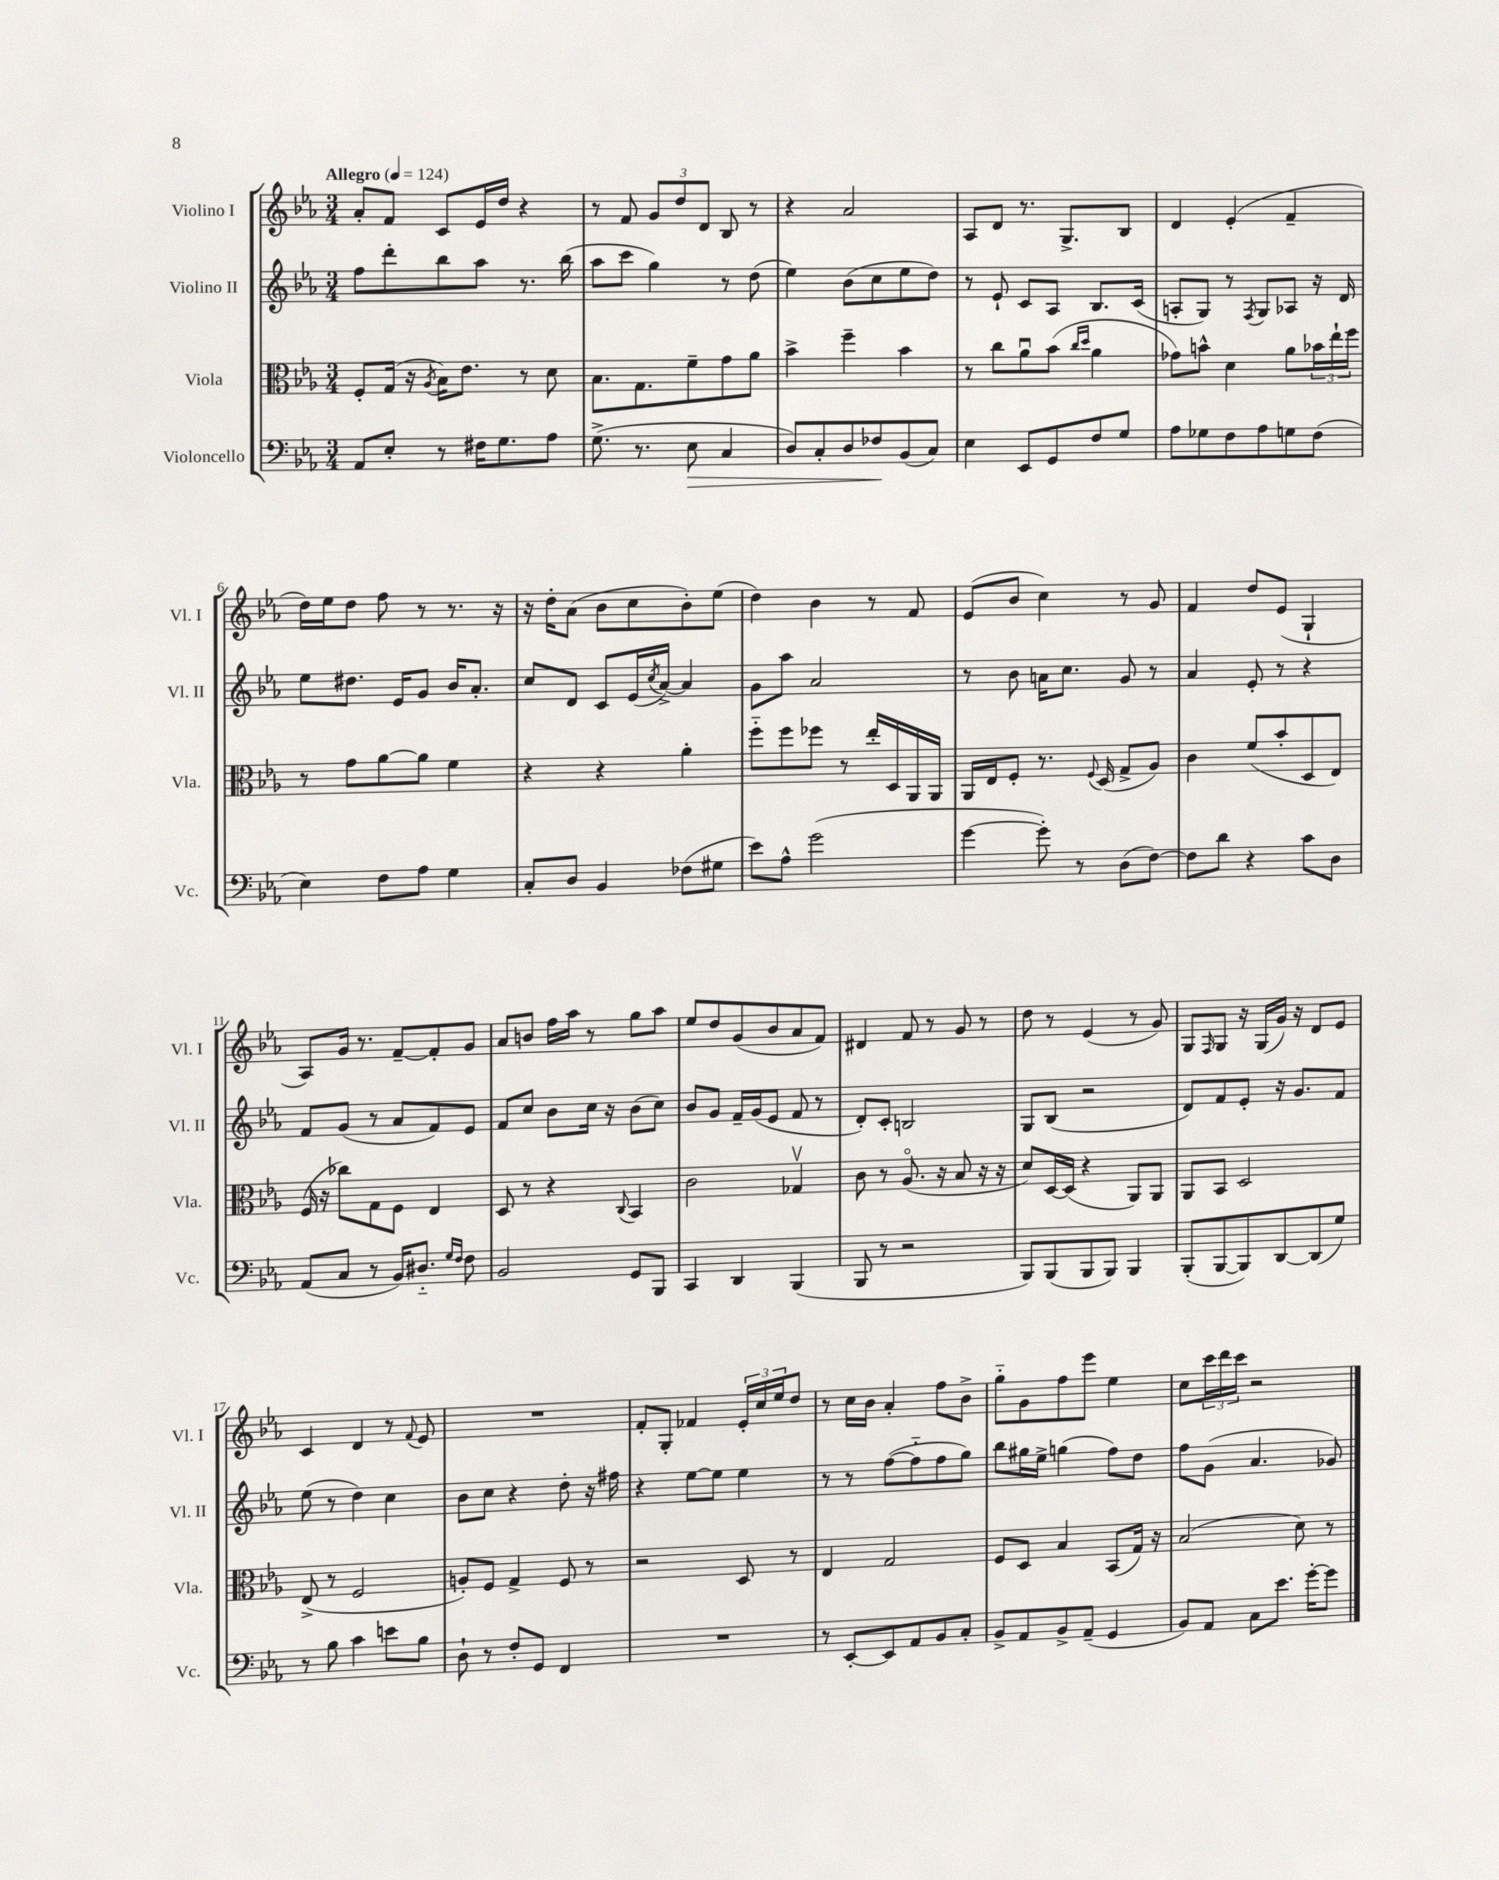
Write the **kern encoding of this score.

**kern	**dynam	**kern	**kern	**kern
*part4	*part4	*part3	*part2	*part1
*staff4	*staff4	*staff3	*staff2	*staff1
*I"Violoncello	*	*I"Viola	*I"Violino II	*I"Violino I
*I'Vc.	*	*I'Vla.	*I'Vl. II	*I'Vl. I
*clefF4	*	*clefC3	*clefG2	*clefG2
*k[b-e-a-]	*	*k[b-e-a-]	*k[b-e-a-]	*k[b-e-a-]
*M3/4	*	*M3/4	*M3/4	*M3/4
*MM124	*	*MM124	*MM124	*MM124
=1	=1	=1	=1	=1
!	!	!	!	!LO:TX:a:B:t=Allegro
8AA-/L	.	8F'/L	8ff\L	8a-'/L
8E-'/J	.	(16G/Jk	8ddd'\	8f/J
.	.	16r	.	.
.	.	8qA-/	.	.
8r	.	16B-\KL)	8bb-\	8c/L
.	.	8.e-\J	.	.
16F#X\KL	.	.	8aa-\J	16e-/L
8.G\	.	.	.	16dd/JJ
.	.	8r	8.r	4r
8A-\J	.	8d\	.	.
.	.	.	(16bb-\	.
=2	=2	=2	=2	=2
(8.G^\	.	8.B-\L	8aa-\L	8r
.	.	.	8ccc\J	8f/
8.r	.	8.G\	.	.
.	.	.	4gg\)	12g/L
.	.	.	.	12dd/
!	!LO:HP:b	!	!	!
8E-\	>	8f~\	.	.
.	.	.	.	12d/J
4C/	.	8g\	8r	8B-/
.	.	8a-\J	(8dd\	8r
=3	=3	=3	=3	=3
8D/L)	.	4b-^\	4ee-\)	4r
8C'/	.	.	.	.
8D/	.	4ff~\	(8b-\L	2a-/
8F-X/	.	.	8cc\	.
(8BB-/	]	4b-\	8ee-\	.
8C/J)	.	.	8dd\J)	.
=4	=4	=4	=4	=4
4E-\	.	8r	8r	8A-/L
.	.	8cc\L	8e-`/	8d/J
8EE-/L	.	8a-u\	8c/L	8.r
8GG/	.	(8b-\J	8A-/J	.
.	.	.	.	8.G^/L
.	.	16qqcc/LL	.	.
.	.	16qqdd/JJ	.	.
8F/	.	4a-\	8.B-/L	.
8G/J	.	.	.	8B-/J
.	.	.	(16c/Jk	.
=5	=5	=5	=5	=5
8A-\L	.	8g-X\L)	8An'/L	4d/
8G-X\	.	8bn^^\J	8G/J)	.
8F\	.	4d\	8r	(4e-'/
.	.	.	8qF/	.
8A-\	.	.	8G/L	.
8Gn\	.	8a-\L	8A-X/J	4f~/
(8F\J	.	24b-X\L	16r	.
.	.	24ee-`\	.	.
.	.	.	16d/	.
.	.	24ff\JJ	.	.
!!LO:LB:g=z
=6	=6	=6	=6	=6
4E-\)	.	8r	8ee-\L	16dd\LL)
.	.	.	.	16ee-\J
.	.	8g\L	8.dd#X\J	8dd\J
8F\L	.	[8a-\	.	8ff\
.	.	.	16e-/KL	.
8A-\J	.	8a-\J]	8g/J	8r
4G\	.	4f\	16b-/KL	8.r
.	.	.	8.a-'/J	.
.	.	.	.	16r
=7	=7	=7	=7	=7
8C'/L	.	4r	8cc/L	16r
.	.	.	.	16dd'\KL
8D/J	.	.	8d/J	(8a-\J
4BB-/	.	4r	8c/L	8b-\L
.	.	.	(16e-/L	8cc\
.	.	.	8qcc/	.
.	.	.	[16a-^/JJ)	.
(8F-X\L	.	4a-'\	4a-/]	8b-'\)
8G#X\J	.	.	.	(8ee-\J
=8	=8	=8	=8	=8
8e-\L)	.	8ff\L	8g\L	4dd\)
8A-^^\J	.	8ff\	8aa-\J	.
(2g\	.	8ff-X\J	2a-/	4b-\
.	.	8r	.	.
.	.	16ee-'/LL	.	8r
.	.	16D/	.	.
.	.	16AA-/	.	8f/
.	.	16AA-/JJ	.	.
=9	=9	=9	=9	=9
[4g\	.	16AA-/LL	8r	(8e-/L
.	.	16E-/J	.	.
.	.	8F'/J	8b-\	8b-/J
8g'\])	.	8.r	16an\KL	4cc\)
.	.	.	8.cc\J	.
8r	.	.	.	.
.	.	8qqF/	.	.
.	.	(16D/	.	.
(8D\L	.	8G^/L	8g/	8r
[8F\J)	.	8A-/J)	8r	8g/
=10	=10	=10	=10	=10
8F\L]	.	4c\	4a-/	4f/
8d\J	.	.	.	.
4r	.	(8f/L	8e-'/	8dd/L
.	.	8b-'/	8r	(8e-/J
8c\L	.	8D/	4r	4G`/
8D\J	.	8E-/J)	.	.
!!LO:LB:g=z
=11	=11	=11	=11	=11
(8AA-/L	.	(16F/	8f/L	8A-/L)
.	.	16r	.	.
8C/J	.	8cc-X\L)	(8g/J	16g/Jk
.	.	.	.	8.r
8r	.	8G\	8r	.
16BB-/KL)	.	8F\J	8a-/L	[8f~/L
8.D#X/J	.	.	.	.
.	.	4E-/	8f/)	8f'/]
16qqG/LL	.	.	.	.
16qqF/JJ	.	.	.	.
8F\	.	.	8e-/J	8g/J
=12	=12	=12	=12	=12
2BB-/	.	8D/	8f/L	8a-/L
.	.	8r	8cc/J	8bn/J
.	.	4r	8b-\L	16ff\LL
.	.	.	.	16aa-\JJ
.	.	.	16cc\Jk	8r
.	.	.	16r	.
.	.	8qqC/	.	.
8GG/L	.	4BB-/	(8b-\L	8gg\L
8BBB-/J	.	.	8cc\J)	8aa-\J
=13	=13	=13	=13	=13
4CC/	.	2c\	8b-/L	8ee-/L
.	.	.	8g/J	8dd/
4DD/	.	.	16f~/LL	(8g/
.	.	.	(16g/J	.
.	.	.	8e-/J	8b-/
(4BBB-/	.	4G-Xv/	8f/	8a-/
.	.	.	8r	8f/J)
=14	=14	=14	=14	=14
8BBB-/	.	8c\	8d'/L)	4d#X/
8r	.	8r	8c'/J	.
2r	.	(8.A-/	2Bn/	8f/
.	.	.	.	8r
.	.	16r	.	.
.	.	8B-/	.	8g/
.	.	16r	.	8r
.	.	16r	.	.
=15	=15	=15	=15	=15
8BBB-/L)	.	8d/L)	8G/L	8dd\
(8BBB-/	.	[16D/L	(8B-/J	8r
.	.	(16D/JJ]	.	.
8BBB-/	.	4r	2r	(4e-/
8BBB-/J)	.	.	.	.
4BBB-/	.	8AA-/L)	.	8r
.	.	8AA-/J	.	8g/)
=16	=16	=16	=16	=16
(8BBB-'/L	.	8AA-/L	8d/L)	8G/L
.	.	.	.	16qqF/
[8BBB-/	.	8BB-/J	8f/	8G/J
8BBB-/])	.	2D/	8e-'/J	16r
.	.	.	.	(16G/LL
[8DD/	.	.	16r	16g/JJ)
.	.	.	8.g/L	16r
(8DD/]	.	.	.	8d/L
8G/J)	.	.	8f/J	8e-/J
!!LO:LB:g=z
=17	=17	=17	=17	=17
8r	.	(8E-^/	(8ee-\	4c/
8B-\	.	8r	8r	.
4c\	.	2F/	4dd\)	4d/
8en\L	.	.	4cc\	8r
.	.	.	.	8qqf/
8B-\J	.	.	.	8e-/
=18	=18	=18	=18	=18
8D`\	.	8An'/L)	8b-\L	2.r
8r	.	8F/J	8cc\J	.
8F'/L	.	4G^/	4r	.
8GG/J	.	.	.	.
4FF/	.	8F/	8dd'\	.
.	.	8r	16r	.
.	.	.	16ff#X\	.
=19	=19	=19	=19	=19
2.r	.	2r	4r	8f'/L
.	.	.	.	8G'/J
.	.	.	[8ee-\L	4f-X/
.	.	.	8ee-\J]	.
.	.	8D/	4ee-\	24e-'/LL
.	.	.	.	24cc/
.	.	.	.	24ee-/J
.	.	8r	.	8dd/J
=20	=20	=20	=20	=20
8r	.	4E-/	8r	8r
[8EE-'/L	.	.	8r	16cc\LL
.	.	.	.	16b-\JJ
8EE-/]	.	2G/	([8ff\L	4a-'/
8AA-/	.	.	8ff\]	.
8BB-/	.	.	8ff\	8ff\L
8C'/J	.	.	8gg\J)	8b-^\J
=21	=21	=21	=21	=21
8BB-^/L	.	8F/L	8bb-\L	8gg\L
8AA-/	.	8D/J	16gg#X\L	8g\
.	.	.	16ee-^\JJ	.
8BB-^/	.	4B-/	(4ggn\	8ff\
(8AA-~/J	.	.	.	8eee-\J
4GG/	.	(8BB-/L	8ff\L)	4ee-\
.	.	16G/Jk)	8dd\J	.
.	.	16r	.	.
=22	=22	=22	=22	=22
8BB-/L)	.	(2B-/	8ff\L	8cc\L
8AA-/J	.	.	(8g\J	24ccc\L
.	.	.	.	24ddd\
.	.	.	.	24ccc\JJ
8C\L	.	.	4.a-/	2r
8.e-\J	.	.	.	.
.	.	8d\)	.	.
[16g'\KL	.	.	.	.
8g\J]	.	8r	8g-X/)	.
==	==	==	==	==
*-	*-	*-	*-	*-
